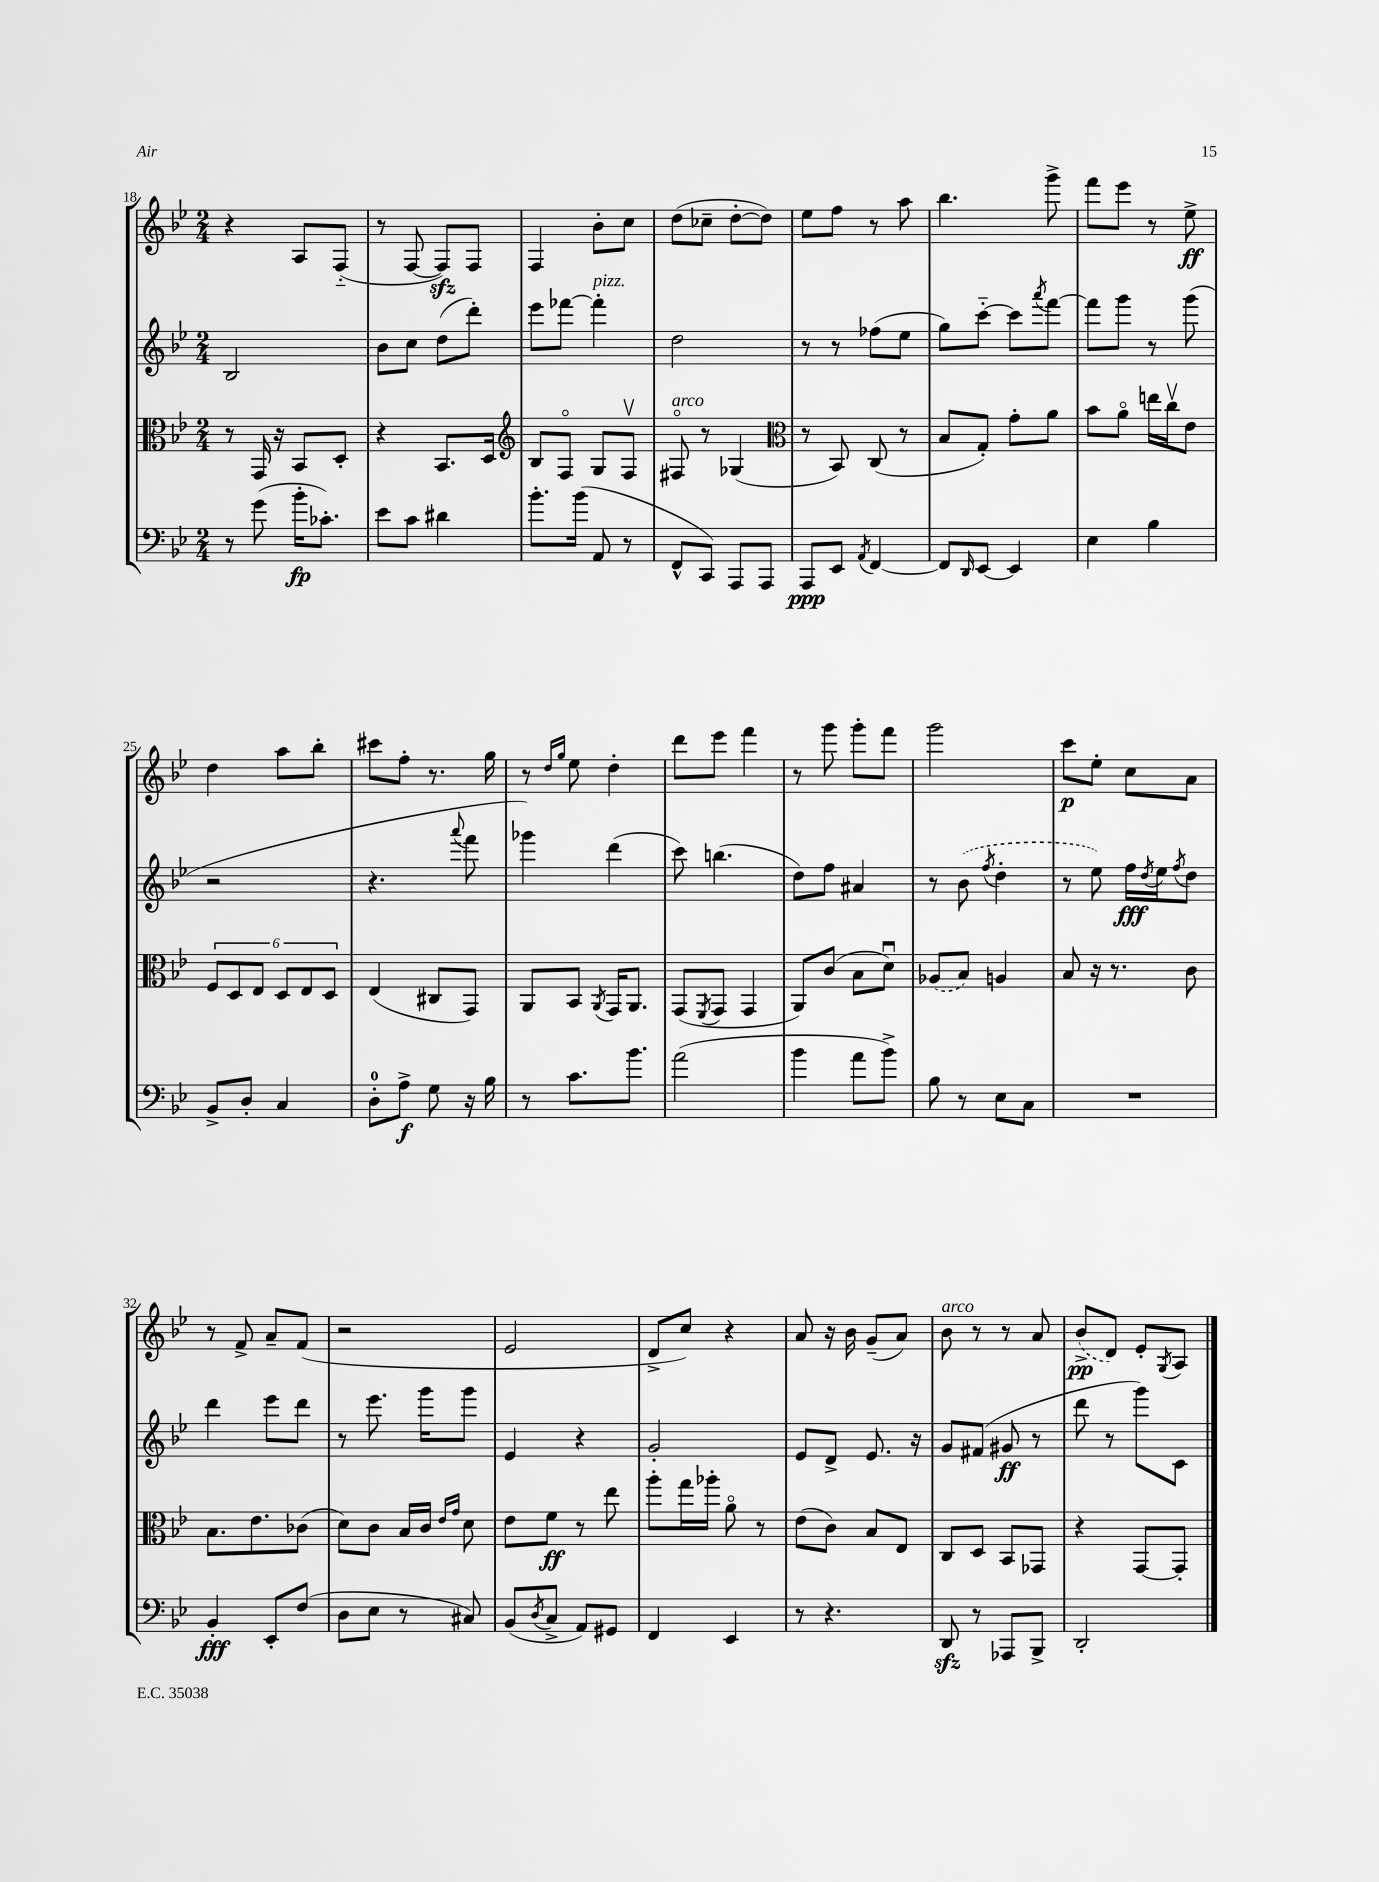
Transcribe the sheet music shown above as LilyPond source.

<<
\new StaffGroup <<
\new Staff = "s0" {
    \clef treble \key bes \major \numericTimeSignature \time 2/4
    r4 a8 f8-_( |
    r8 f8~ f8\sfz) f8 |
    f4 bes'8-. c''8 |
    d''8( ces''8-- d''8~-. d''8) |
    ees''8 f''8 r8 a''8 |
    bes''4. g'''8-> |
    f'''8 ees'''8 r8 ees''8->\ff |
    d''4 a''8 bes''8-. |
    cis'''8 f''8-. r8. g''16 |
    r8 \grace { d''16 g''16 } ees''8 d''4-. |
    d'''8 ees'''8 f'''4 |
    r8 g'''8 g'''8-. f'''8 |
    g'''2 |
    c'''8\p ees''8-. c''8 a'8 |
    r8 f'8-> a'8-- f'8( |
    r2 |
    ees'2 |
    d'8-> c''8) r4 |
    a'8 r16 bes'16 g'8--( a'8) |
    bes'8^\markup { \italic "arco" } r8 r8 a'8 |
    \once \slurDashed bes'8->\pp( d'8) ees'8-. \acciaccatura { g8 } a8 \bar "|." |
}
\new Staff = "s1" {
    \clef treble \key bes \major \numericTimeSignature \time 2/4
    bes2 |
    bes'8 c''8 d''8( d'''8-.) |
    ees'''8 fes'''8~ fes'''4-.^\markup { \italic "pizz." } |
    d''2 |
    r8 r8 fes''8( ees''8 |
    g''8) c'''8~-_ c'''8 \acciaccatura { a'''8 } f'''8~ |
    f'''8 g'''8 r8 g'''8( |
    r2 |
    r4. \appoggiatura { a'''8 } f'''8 |
    ges'''4) d'''4( |
    c'''8) b''4.( |
    d''8) f''8 ais'4 |
    r8 \once \slurDashed bes'8( \acciaccatura { f''8 } d''4-. |
    r8 ees''8) f''16\fff \acciaccatura { d''8 } ees''16 \acciaccatura { f''8 } d''8 |
    d'''4 ees'''8 d'''8 |
    r8 ees'''8. g'''16 g'''8 |
    ees'4 r4 |
    g'2-. |
    ees'8 d'8-> ees'8. r16 |
    g'8 fis'8( gis'8\ff r8 |
    d'''8 r8 g'''8) c'8 \bar "|." |
}
\new Staff = "s2" {
    \clef alto \key bes \major \numericTimeSignature \time 2/4
    r8 g,16 r16 bes,8 d8-. |
    r4 bes,8. d16 |
    \clef treble bes8 f8\flageolet g8 f8\upbow |
    fis8\flageolet^\markup { \italic "arco" } r8 ges4( |
    \clef alto r8 bes,8) c8( r8 |
    bes8 g8-.) g'8-. a'8 |
    bes'8 a'8\flageolet e''16 c''16\upbow ees'8 |
    \tuplet 6/4 { f8 d8 ees8 d8 ees8 d8 } |
    ees4( cis8 g,8) |
    a,8 bes,8 \acciaccatura { a,8 } g,16 a,8. |
    g,8( \acciaccatura { f,8 } g,8 g,4 |
    a,8) c'8( bes8 d'8\downbow) |
    \once \slurDashed aes8( bes8) a4 |
    bes8 r16 r8. c'8 |
    bes8. ees'8. ces'8( |
    d'8) c'8 bes16 c'16 \grace { ees'16 g'16 } d'8 |
    ees'8 f'8\ff r8 ees''8 |
    a''8-. g''16 aes''16-. a'8\flageolet r8 |
    ees'8( c'8) bes8 ees8 |
    c8 d8 bes,8 ges,8 |
    r4 g,8~ g,8-. \bar "|." |
}
\new Staff = "s3" {
    \clef bass \key bes \major \numericTimeSignature \time 2/4
    r8 g'8( bes'16-.\fp ces'8.-.) |
    ees'8 c'8 dis'4 |
    bes'8.-. bes'16( a,8 r8 |
    f,8-^ c,8) a,,8 a,,8 |
    a,,8\ppp ees,8 \acciaccatura { a,8 } f,4~ |
    f,8 \grace { d,16 } ees,8~ ees,4 |
    ees4 bes4 |
    bes,8-> d8-. c4 |
    d8-0-. a8->\f g8 r16 bes16 |
    r8 c'8. bes'8. |
    a'2( |
    bes'4 a'8 bes'8->) |
    bes8 r8 ees8 c8 |
    R2 |
    bes,4-.\fff ees,8-. f8( |
    d8 ees8 r8 cis8) |
    bes,8( \acciaccatura { d8 } c8-> a,8) gis,8 |
    f,4 ees,4 |
    r8 r4. |
    d,8\sfz r8 aes,,8 bes,,8-> |
    d,2-. \bar "|." |
}
>>
>>
\layout { \context { \Score currentBarNumber = #18 } }
